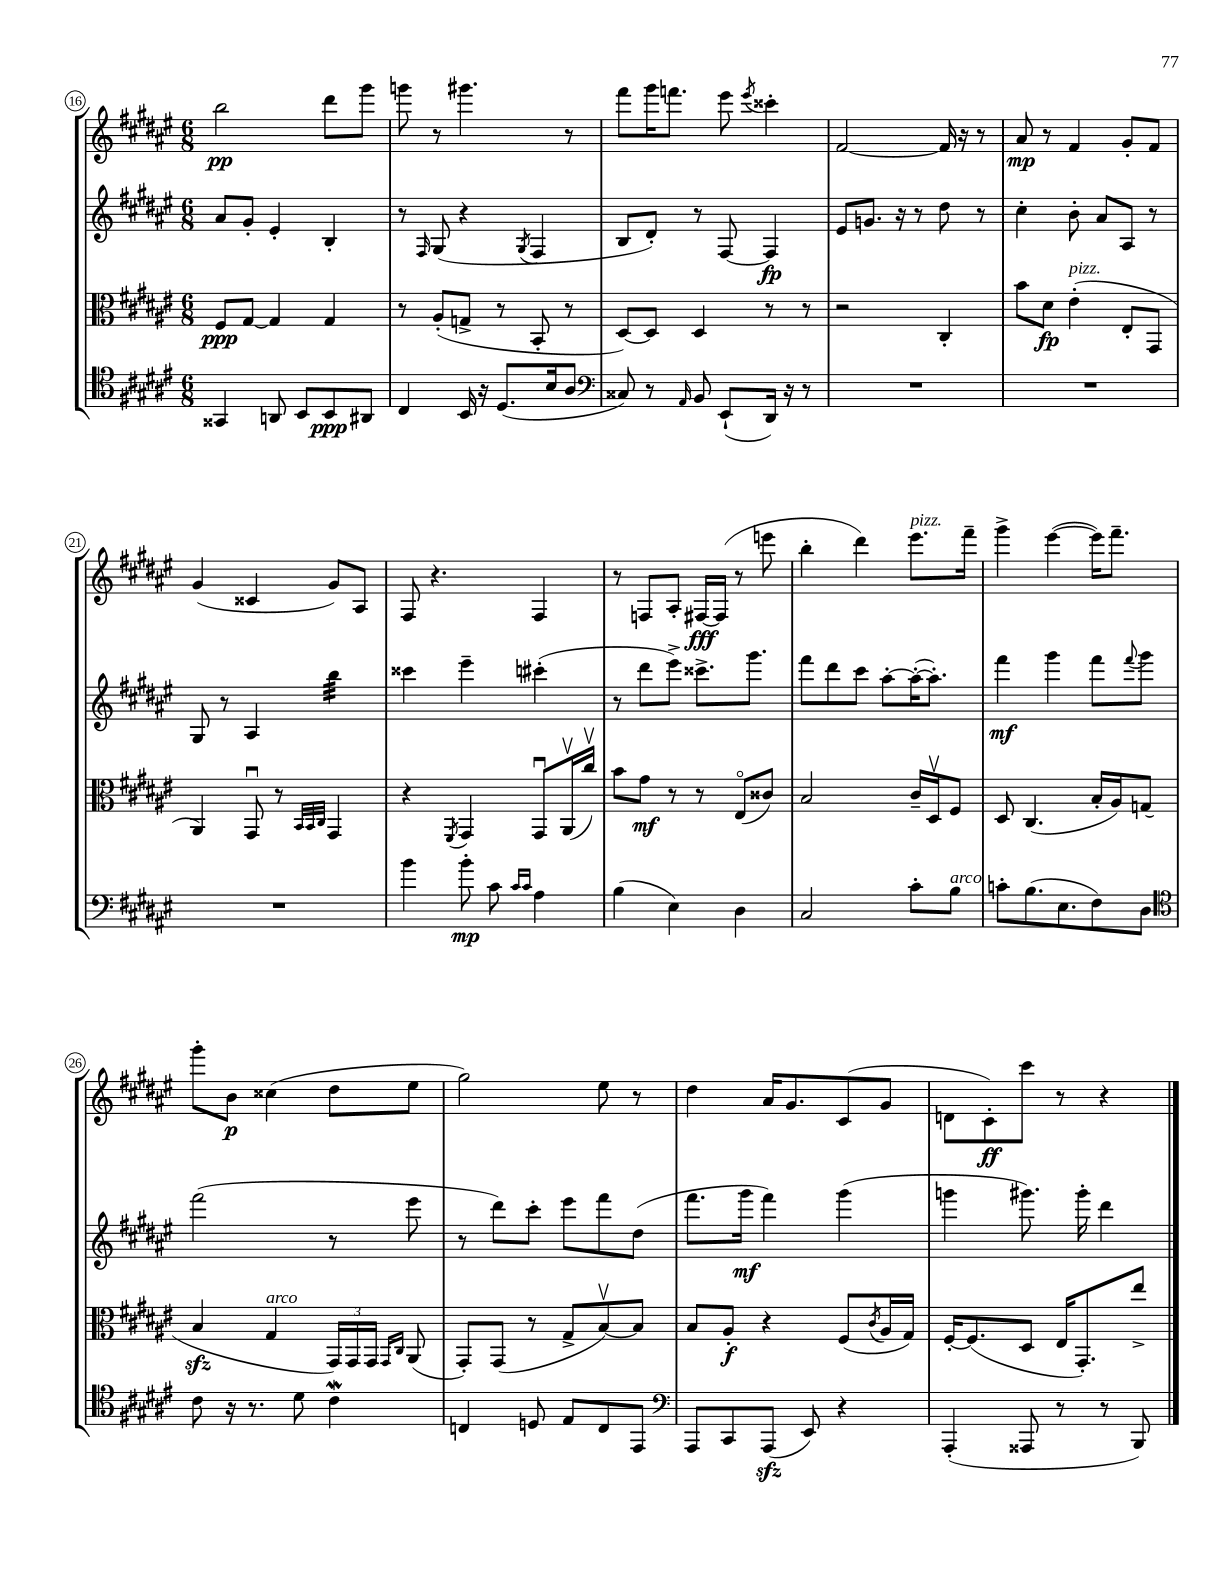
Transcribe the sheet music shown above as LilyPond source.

<<
\new StaffGroup <<
\new Staff = "s0" {
    \clef treble \key fis \major \numericTimeSignature \time 6/8
    b''2\pp dis'''8 gis'''8 |
    g'''8 r8 gis'''4. r8 |
    fis'''8 gis'''16 f'''8. eis'''8 \acciaccatura { eis'''8 } cisis'''4-. |
    fis'2~ fis'16 r16 r8 |
    ais'8\mp r8 fis'4 gis'8-. fis'8 |
    gis'4( cisis'4 gis'8) ais8 |
    fis8 r4. fis4 |
    r8 f8 ais8-. fis16~\fff fis16( r8 e'''8 |
    b''4-. dis'''4) eis'''8.^\markup { \italic "pizz." } fis'''16-- |
    gis'''4-> eis'''4~( eis'''16) fis'''8.-- |
    gis'''8-. b'8\p cisis''4( dis''8 eis''8 |
    gis''2) eis''8 r8 |
    dis''4 ais'16 gis'8. cis'8( gis'8 |
    d'8 cis'8-.\ff) cis'''8 r8 r4 \bar "|." |
}
\new Staff = "s1" {
    \clef treble \key fis \major \numericTimeSignature \time 6/8
    ais'8 gis'8-. eis'4-. b4-. |
    r8 \grace { fis16 } gis8( r4 \acciaccatura { gis8 } fis4 |
    b8 dis'8-.) r8 fis8~ fis4\fp |
    eis'8 g'8. r16 r8 dis''8 r8 |
    cis''4-. b'8-. ais'8 ais8 r8 |
    gis8 r8 ais4 b''4:32 |
    cisis'''4 eis'''4-- cis'''4-.( |
    r8 dis'''8 eis'''8->) cisis'''8.-> gis'''8. |
    fis'''8 dis'''8 cis'''8 ais''8~-. ais''16~-.( ais''8.-.) |
    fis'''4\mf gis'''4 fis'''8 \appoggiatura { fis'''8 } gis'''8 |
    fis'''2( r8 eis'''8 |
    r8 dis'''8) cis'''8-. eis'''8 fis'''8 dis''8( |
    fis'''8. gis'''16\mf fis'''4) gis'''4( |
    g'''4 gis'''8.) gis'''16-. dis'''4 \bar "|." |
}
\new Staff = "s2" {
    \clef alto \key fis \major \numericTimeSignature \time 6/8
    fis8\ppp gis8~ gis4 gis4 |
    r8 ais8-.( g8-> r8 b,8-. r8 |
    dis8~) dis8 dis4 r8 r8 |
    r2 cis4-. |
    b'8 dis'8\fp eis'4-.^\markup { \italic "pizz." }( eis8-. gis,8 |
    ais,4) gis,8\downbow r8 \grace { b,32 b,32 cis32 } gis,4 |
    r4 \acciaccatura { fis,8 } gis,4 gis,8\downbow ais,16\upbow( cis''16\upbow) |
    b'8 gis'8\mf r8 r8 eis8\flageolet( cisis'8) |
    b2 cis'16-- dis16\upbow fis8 |
    dis8 cis4.( b16-. ais16) g8( |
    b4\sfz gis4^\markup { \italic "arco" } \tuplet 3/2 { gis,16) gis,16 gis,16 } \grace { gis,16 cis16 } ais,8( |
    gis,8-.) gis,8( r8 gis8-> b8~\upbow) b8 |
    b8 ais8-.\f r4 fis8( \acciaccatura { cis'8 } ais16 gis16) |
    fis16~-. fis8.( dis8 eis16 gis,8.-.) eis''8-> \bar "|." |
}
\new Staff = "s3" {
    \clef tenor \key fis \major \numericTimeSignature \time 6/8
    gisis,4 a,8 b,8 b,8\ppp ais,8 |
    cis4 b,16 r16 dis8.( b16 ais8 |
    \clef bass cisis8) r8 \grace { ais,16 } b,8 eis,8-!( dis,16) r16 r8 |
    R2. |
    R2. |
    R2. |
    b'4 b'8-.\mp cis'8 \grace { cis'16 cis'16 } ais4 |
    b4( eis4) dis4 |
    cis2 cis'8-. b8^\markup { \italic "arco" } |
    c'8-. b8.( eis8. fis8) dis8 |
    \clef tenor cis'8 r16 r8. dis'8 cis'4\mordent |
    c4 d8 eis8 c8 eis,8 |
    \clef bass ais,,8 cis,8 ais,,8\sfz( eis,8) r4 |
    ais,,4-.( aisis,,8 r8 r8 b,,8) \bar "|." |
}
>>
>>
\layout { \context { \Score currentBarNumber = #16 \override BarNumber.stencil = #(make-stencil-circler 0.1 0.3 ly:text-interface::print) } }
